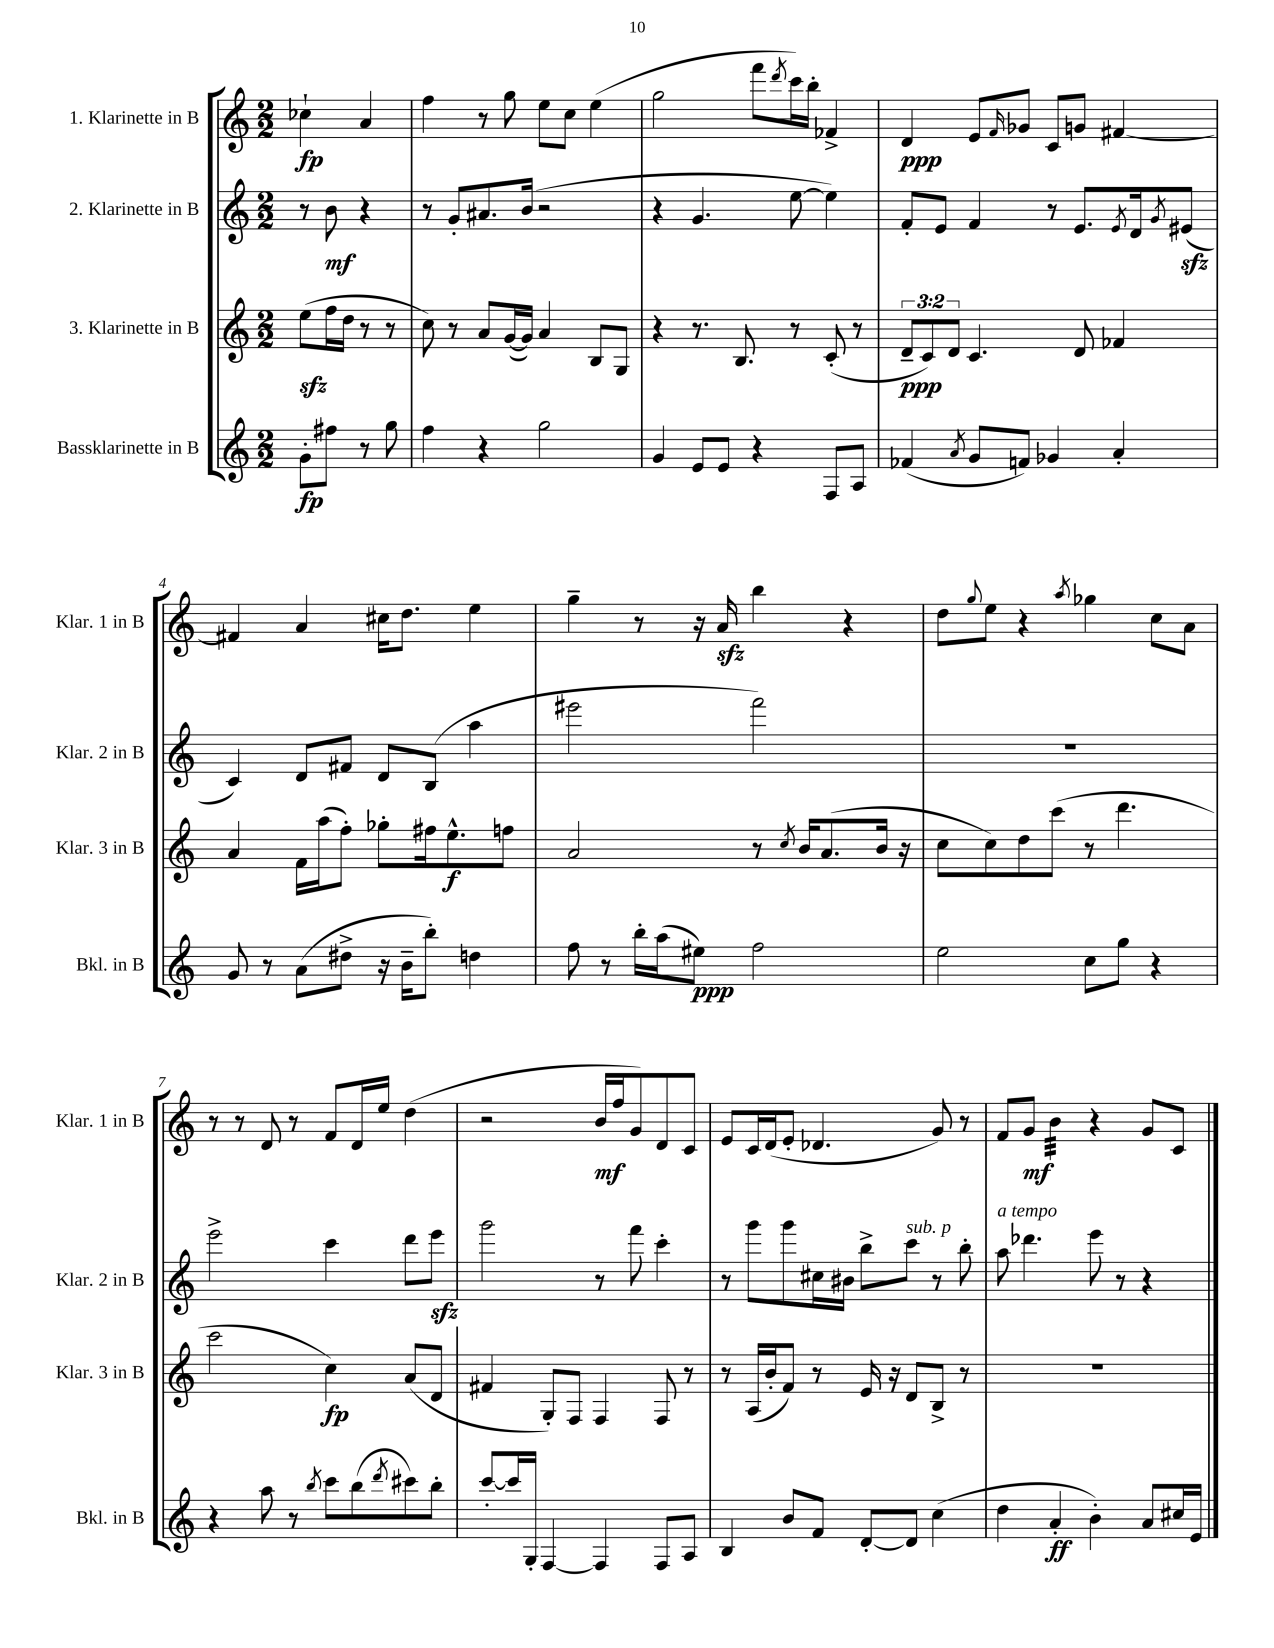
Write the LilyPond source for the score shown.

<<
\new StaffGroup <<
\new Staff = "s0" \with { instrumentName = "1. Klarinette in B" shortInstrumentName = "Klar. 1 in B" } {
    \clef treble \key c \major \numericTimeSignature \time 2/2 \partial 2
    ces''4-!\fp a'4 |
    f''4 r8 g''8 e''8 c''8 e''4( |
    g''2 f'''8 \acciaccatura { d'''8 } c'''16) b''16-. fes'4-> |
    d'4\ppp e'8 \grace { f'16 } ges'8 c'8 g'8 fis'4~ |
    fis'4 a'4 cis''16 d''8. e''4 |
    g''4-- r8 r16 a'16\sfz b''4 r4 |
    d''8 \appoggiatura { g''8 } e''8 r4 \acciaccatura { a''8 } ges''4 c''8 a'8 |
    r8 r8 d'8 r8 f'8 d'16 e''16 d''4( |
    r2 b'16\mf f''16 g'8) d'8 c'8 |
    e'8 c'16 d'16( e'8-. des'4. g'8) r8 |
    f'8 g'8\mf b'4:32 r4 g'8 c'8 \bar "|." |
}
\new Staff = "s1" \with { instrumentName = "2. Klarinette in B" shortInstrumentName = "Klar. 2 in B" } {
    \clef treble \key c \major \numericTimeSignature \time 2/2 \partial 2
    r8 b'8\mf r4 |
    r8 g'8-. ais'8. b'16( r2 |
    r4 g'4. e''8~ e''4) |
    f'8-. e'8 f'4 r8 e'8. \acciaccatura { e'8 } d'16 \acciaccatura { g'8 } eis'8\sfz( |
    c'4) d'8 fis'8 d'8 b8( a''4 |
    eis'''2 f'''2) |
    R1 |
    e'''2-> c'''4 d'''8 e'''8\sfz |
    g'''2 r8 f'''8 c'''4-. |
    r8 g'''8 g'''8 cis''16 bis'16 b''8-> c'''8^\markup { \italic "sub. p" } r8 b''8-. |
    a''8^\markup { \italic "a tempo" } des'''4. e'''8 r8 r4 \bar "|." |
}
\new Staff = "s2" \with { instrumentName = "3. Klarinette in B" shortInstrumentName = "Klar. 3 in B" } {
    \clef treble \key c \major \numericTimeSignature \time 2/2 \override Staff.TupletNumber.text = #tuplet-number::calc-fraction-text \partial 2
    e''8\sfz( f''16 d''16 r8 r8 |
    c''8) r8 a'8 g'16~( g'16) a'4 b8 g8 |
    r4 r8. b8. r8 c'8-.( r8 |
    \tuplet 3/2 { d'8--\ppp c'8) d'8 } c'4. d'8 fes'4 |
    a'4 f'16 a''16( f''8-.) ges''8-. fis''16 e''8.-^\f f''8 |
    a'2 r8 \acciaccatura { c''8 } b'16 a'8.( b'16 r16 |
    c''8 c''8) d''8 c'''8( r8 d'''4. |
    c'''2 c''4\fp) a'8( d'8 |
    fis'4 g8-.) f8 f4 f8 r8 |
    r8 a16( b'16-. f'8) r8 e'16 r16 d'8 b8-> r8 |
    R1 \bar "|." |
}
\new Staff = "s3" \with { instrumentName = "Bassklarinette in B" shortInstrumentName = "Bkl. in B" } {
    \clef treble \key c \major \numericTimeSignature \time 2/2 \partial 2
    g'8-.\fp fis''8 r8 g''8 |
    f''4 r4 g''2 |
    g'4 e'8 e'8 r4 f8 a8 |
    fes'4( \acciaccatura { a'8 } g'8 f'8) ges'4 a'4-. |
    g'8 r8 a'8( dis''8-> r16 b'16-- b''8-.) d''4 |
    f''8 r8 b''16-. a''16( eis''8\ppp) f''2 |
    e''2 c''8 g''8 r4 |
    r4 a''8 r8 \acciaccatura { b''8 } c'''8 b''8( \acciaccatura { d'''8 } cis'''8) b''8-. |
    c'''8~-. c'''16 g16-. f4~ f4 f8 a8 |
    b4 b'8 f'8 d'8~-. d'8 c''4( |
    d''4 a'4-.\ff b'4-.) a'8 cis''16 e'16 \bar "|." |
}
>>
>>
